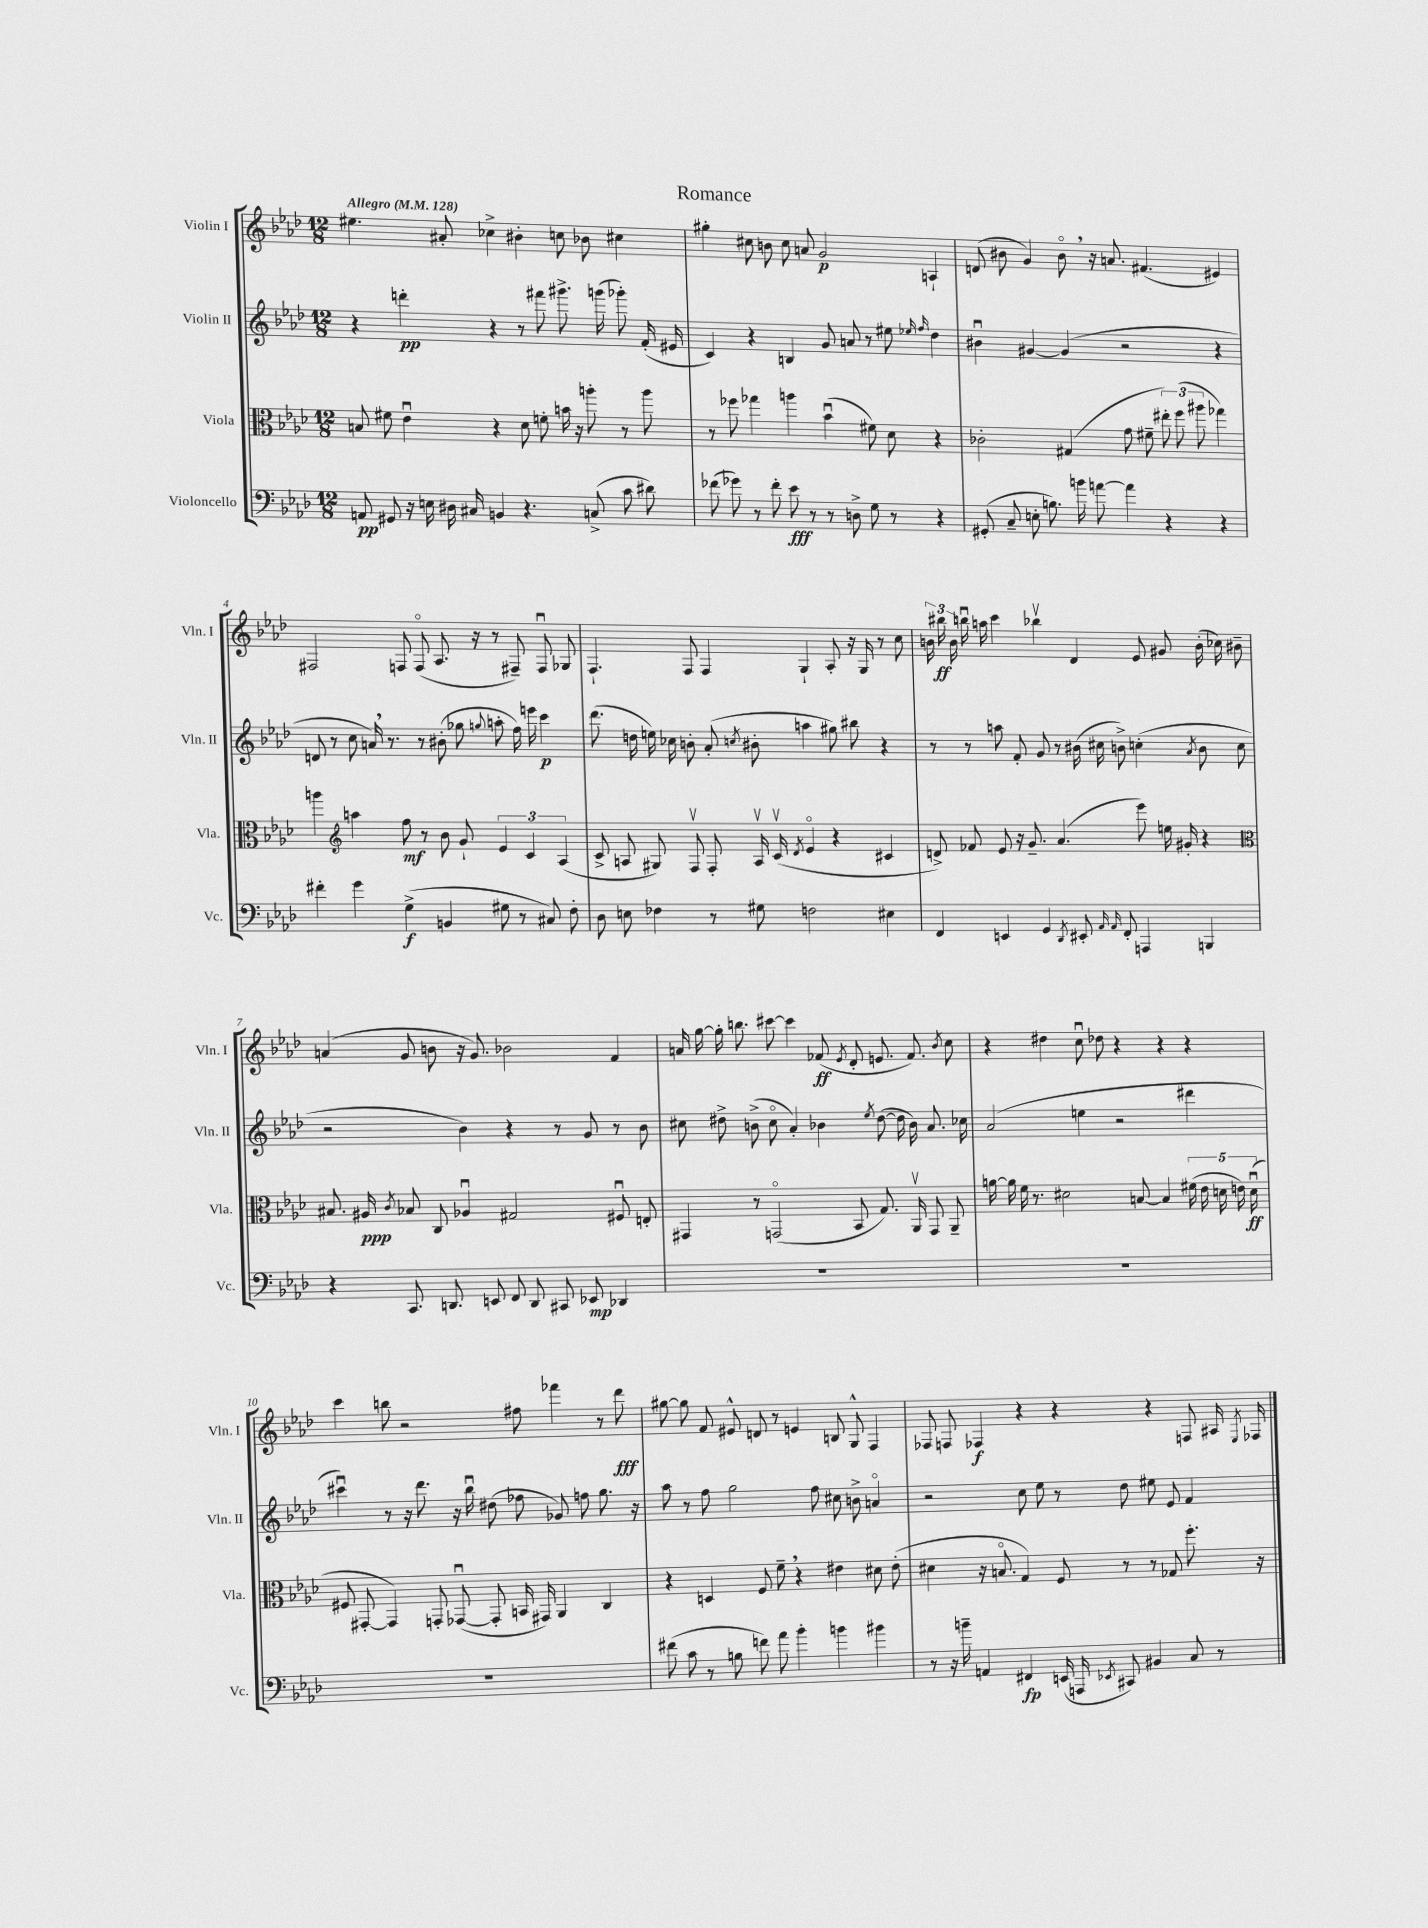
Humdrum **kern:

**kern	**dynam	**kern	**dynam	**kern	**dynam	**kern	**dynam
*part4	*part4	*part3	*part3	*part2	*part2	*part1	*part1
*staff4	*staff4	*staff3	*staff3	*staff2	*staff2	*staff1	*staff1
*I"Violoncello	*	*I"Viola	*	*I"Violin II	*	*I"Violin I	*
*I'Vc.	*	*I'Vla.	*	*I'Vln. II	*	*I'Vln. I	*
*clefF4	*	*clefC3	*	*clefG2	*	*clefG2	*
*k[b-e-a-d-]	*	*k[b-e-a-d-]	*	*k[b-e-a-d-]	*	*k[b-e-a-d-]	*
*M12/8	*	*M12/8	*	*M12/8	*	*M12/8	*
*MM128	*	*MM128	*	*MM128	*	*MM128	*
=1	=1	=1	=1	=1	=1	=1	=1
!	!	!	!	!	!	!LO:TX:a:B:t=Allegro	!
8AAn/	pp	8Bn/	.	4r	.	4.ee#X\	.
8GG#X/	.	8f#X\	.	.	.	.	.
16r	.	4e-u\	.	4dddn'\	pp	.	.
16En\	.	.	.	.	.	.	.
16D#X\	.	.	.	.	.	8a#X'/	.
16C#X/	.	.	.	.	.	.	.
4BBn/	.	4r	.	4r	.	4cc-X^\	.
4.r	.	8d-\	.	8r	.	4b#X'\	.
.	.	8fn'\	.	8fff#X\	.	.	.
.	.	16bn\	.	8.ggg#X^\	.	8ccn\	.
.	.	16r	.	.	.	.	.
(8Cn^/	.	8aan'\	.	.	.	8b-X\	.
.	.	.	.	(16gggn\	.	.	.
8c\	.	8r	.	8ggg-X'\)	.	4cc#X\	.
8d#X\)	.	8aa\	.	(16f'/	.	.	.
.	.	.	.	16e#X/	.	.	.
=2	=2	=2	=2	=2	=2	=2	=2
(8f-X\	.	8r	.	4c/)	.	4gg#X'\	.
8g-X\)	.	8ff-X\	.	.	.	.	.
8r	.	4gg-X\	.	4r	.	8cc#X\	.
8f-'\	.	.	.	.	.	8bn\	.
8e-\	fff	4aan\	.	4Bn/	.	8cc#\	.
8r	.	.	.	.	.	8an/	.
8r	.	(4b-u\	.	8g/	.	2g/	p
8Dn^\	.	.	.	8an/	.	.	.
8G\	.	8f#X\)	.	8r	.	.	.
8r	.	8d-\	.	8ee#X\	.	.	.
.	.	.	.	16qqee-X/	.	.	.
.	.	.	.	16qqff/	.	.	.
4r	.	4r	.	4dd-\	.	4An`/	.
=3	=3	=3	=3	=3	=3	=3	=3
(8GG#X'/	.	2c-X'\	.	4b#Xu\	.	(8dn/	.
8C~/	.	.	.	.	.	8b#X\	.
8En'\	.	.	.	[4g#X/	.	4g/)	.
8.Bn\)	.	.	.	.	.	.	.
.	.	(4G#X/	.	(4g#/]	.	8b#,\	.
16bn\	.	.	.	.	.	.	.
[8an\	.	.	.	.	.	16r	.
.	.	.	.	.	.	8.an/	.
4a\]	.	8g\	.	2r	.	.	.
.	.	8f#X~\	.	.	.	(4.f#X/	.
4r	.	12ee#X'\)	.	.	.	.	.
.	.	(12ff\	.	.	.	.	.
.	.	12aa#X\	.	.	.	.	.
4r	.	4gg-X\)	.	4r	.	4e#X/)	.
!!LO:LB:g=z
=4	=4	=4	=4	=4	=4	=4	=4
4f#X'\	.	4aan\	.	8dn/	.	2F#X/	.
.	.	.	.	8r	.	.	.
*	*	*clefG2	*	*	*	*	*
4g\	.	4aan\	.	8cc\	.	.	.
.	.	.	.	16an,/)	.	.	.
.	.	.	.	8.r	.	.	.
(4G^\	f	8ff\	mf	.	.	8Fn/	.
.	.	8r	.	8r	.	(8F/	.
4BBn/	.	8b-\	.	(8b#X'\	.	8.A-/	.
.	.	8g`/	.	8gg-X\	.	.	.
.	.	.	.	.	.	16r	.
.	.	.	.	8qqggn/	.	.	.
8G#X\	.	6e-/	.	8aan'\	.	8r	.
8r	.	.	.	16ff\)	.	8F#X~/)	.
.	.	6c/	.	.	.	.	.
.	.	.	.	16eeen\	.	.	.
8C#X/)	.	.	.	4ccc\	p	8F#u/	.
.	.	(6A-/	.	.	.	.	.
8F'\	.	.	.	.	.	8G-X/	.
=5	=5	=5	=5	=5	=5	=5	=5
8D-\	.	8c^/	.	(8.ddd-\	.	4.F`/	.
8En\	.	8An/	.	.	.	.	.
.	.	.	.	16ddn\	.	.	.
4F-X\	.	8G#X/)	.	16een\)	.	.	.
.	.	.	.	16cc-X\	.	.	.
.	.	8Fv/	.	8bn'\	.	8F/	.
8r	.	8F'/	.	(8a-'/	.	4F/	.
.	.	.	.	8qccn/	.	.	.
8G#X\	.	16Av/	.	8b#X'\	.	.	.
.	.	(16cv/	.	.	.	.	.
.	.	8qd-/	.	.	.	.	.
2Fn\	.	4e-/	.	4aan\	.	4G`/	.
.	.	4r	.	8gg#X\)	.	8A-'/	.
.	.	.	.	8bb#X\	.	16r	.
.	.	.	.	.	.	16G/	.
4E#X\	.	4c#X/	.	4r	.	8r	.
.	.	.	.	.	.	8cc\	.
=6	=6	=6	=6	=6	=6	=6	=6
4FF/	.	8dn^/)	.	8r	.	24bn\	.
.	.	.	.	.	.	24bb#X\	ff
.	.	.	.	.	.	24b\	.
.	.	8f-X/	.	8r	.	16bbnu\	.
.	.	.	.	.	.	16aan\	.
4EEn/	.	8e-/	.	8aan\	.	4ccc\	.
.	.	16r	.	8f'/	.	.	.
.	.	8.g~/	.	.	.	.	.
4GG/	.	.	.	8g/	.	4bb-Xv\	.
.	.	(4.a-/	.	8r	.	.	.
8qDD-/	.	.	.	.	.	.	.
8EE#X'/	.	.	.	(16b#X\	.	4d-/	.
.	.	.	.	16cc#X\	.	.	.
16qqAA-/	.	.	.	.	.	.	.
16qqAA-/	.	.	.	.	.	.	.
8FF'/	.	.	.	8bn^\)	.	.	.
4AAAn/	.	8eee-\)	.	(4ccn'\	.	8e-/	.
.	.	16een\	.	.	.	8g#X/	.
.	.	16g#X'/	.	.	.	.	.
.	.	.	.	8qa-/	.	.	.
4BBBn/	.	4r	.	8b\	.	(16b'\	.
.	.	.	.	.	.	16cc-X\)	.
.	.	.	.	8cc\	.	8b#X~\	.
!!LO:LB:g=z
=7	=7	=7	=7	=7	=7	=7	=7
*	*	*clefC3	*	*	*	*	*
4r	.	8.B#X/	.	2r	.	(4an/	.
.	.	16A#X/	ppp	.	.	.	.
.	.	8qc/	.	.	.	.	.
8.CC/	.	8B-X/	.	.	.	8g/	.
.	.	8C/	.	.	.	8bn\	.
8.DDn/	.	.	.	.	.	.	.
.	.	4A-Xu/	.	4b-\)	.	16r	.
.	.	.	.	.	.	8.g/)	.
8EEn/	.	.	.	.	.	.	.
8FF/	.	2G#X/	.	4r	.	2b-X\	.
8DD/	.	.	.	.	.	.	.
8CC#X/	.	.	.	8r	.	.	.
8EE-X/	mp	.	.	8g/	.	.	.
4DD-X/	.	8F#Xu/	.	8r	.	4f/	.
.	.	8En'/	.	8b-\	.	.	.
=8	=8	=8	=8	=8	=8	=8	=8
1.r	.	4GG#X/	.	8cc#X\	.	16an/	.
.	.	.	.	.	.	[16gg\	.
.	.	.	.	8dd#X^\	.	16gg'\]	.
.	.	.	.	.	.	8.bbn\	.
.	.	8r	.	(8bn^\	.	.	.
.	.	(2GGn/	.	8cc#\	.	[8ccc#X\	.
.	.	.	.	4a-'/)	.	4ccc#\]	.
.	.	.	.	4b-X\	.	(8f-X/	ff
.	.	.	.	.	.	8qe-/	.
.	.	8BB-/	.	.	.	8d-'/	.
.	.	.	.	8qee-/	.	.	.
.	.	8.G/)	.	([8dd#\	.	8.en/	.
.	.	.	.	16dd#\]	.	.	.
.	.	16AA-v/	.	16b-\)	.	8.f-/)	.
.	.	8GG/	.	8.a-/	.	.	.
.	.	.	.	.	.	8qb-/	.
.	.	8AA-~/	.	.	.	8cc\	.
.	.	.	.	16cc-X\	.	.	.
=9	=9	=9	=9	=9	=9	=9	=9
1.r	.	[16an\	.	(2a-/	.	4r	.
.	.	16a\]	.	.	.	.	.
.	.	16f\	.	.	.	.	.
.	.	8.r	.	.	.	.	.
.	.	.	.	.	.	4dd#X\	.
.	.	2d#X\	.	.	.	.	.
.	.	.	.	4een\	.	8ccu\	.
.	.	.	.	.	.	8dd-X\	.
.	.	.	.	2r	.	4r	.
.	.	[8Bn/	.	.	.	.	.
.	.	4B/]	.	.	.	4r	.
.	.	(20f#X\	.	4ddd#X\	.	4r	.
.	.	20e-\	.	.	.	.	.
.	.	20dn\	.	.	.	.	.
.	.	20en\)	.	.	.	.	.
.	.	(20du\	ff	.	.	.	.
!!LO:LB:g=z
=10	=10	=10	=10	=10	=10	=10	=10
1.r	.	8F#X/	.	4ccc#Xu\)	.	4ccc\	.
.	.	[8GG#X'/	.	.	.	.	.
.	.	4GG#/])	.	8r	.	8bbn\	.
.	.	.	.	16r	.	2r	.
.	.	.	.	8.ddd-\	.	.	.
.	.	8GGn'/	.	.	.	.	.
.	.	([8GG-Xu/	.	16r	.	.	.
.	.	.	.	16bb-u\	.	.	.
.	.	8GG-'/]	.	(8dd#X\	.	.	.
.	.	16BBn/	.	8ff-X\	.	8ff#X\	.
.	.	16GG#X/)	.	.	.	.	.
.	.	4AA-/	.	8g-X/)	.	4fff-X\	.
.	.	.	.	8ffn\	.	.	.
.	.	4C/	.	8.gg\	.	8r	.
.	.	.	.	.	.	8ddd-\	fff
.	.	.	.	16r	.	.	.
=11	=11	=11	=11	=11	=11	=11	=11
(8f#X\	.	4r	.	8aa-\	.	[8gg#X\	.
8c\	.	.	.	8r	.	8gg#\]	.
8r	.	4Dn/	.	8ff\	.	8f/	.
8Bn\	.	.	.	2gg\	.	8e#X^^/	.
8fn\)	.	8F/	.	.	.	8dn/	.
8a-\	.	8f~,\	.	.	.	8r	.
4b-'\	.	4r	.	.	.	4en/	.
.	.	.	.	8ff\	.	.	.
4bn\	.	4e#X\	.	8cc#X\	.	8Bn/	.
.	.	.	.	8bn^\	.	8G^^/	.
4b#X\	.	8d#X\	.	4an/	.	4F/	.
.	.	(8e#'\	.	.	.	.	.
=12	=12	=12	=12	=12	=12	=12	=12
8r	.	4d#X\	.	2r	.	8F-X/	.
16r	.	.	.	.	.	8Fn/	.
16bn~\	.	.	.	.	.	.	.
4AAn/	.	16r	.	.	.	4F-X/	f
.	.	8.Bn/	.	.	.	.	.
4FF#X/	fp	4G/)	.	8cc\	.	4r	.
.	.	.	.	8ee-\	.	.	.
(16EEn/	.	8F/	.	8r	.	4r	.
16AAAn/	.	.	.	.	.	.	.
8qEE-X/	.	.	.	.	.	.	.
8CC#X/)	.	8r	.	8dd-\	.	.	.
4BB#X/	.	8r	.	8ee#X\	.	4r	.
.	.	8G-X/	.	8e-/	.	.	.
8C/	.	8.ff'\	.	4f/	.	8Fn/	.
8r	.	.	.	.	.	16A#X/	.
.	.	.	.	.	.	8qE-/	.
.	.	16r	.	.	.	16F-X/	.
==	==	==	==	==	==	==	==
*-	*-	*-	*-	*-	*-	*-	*-
